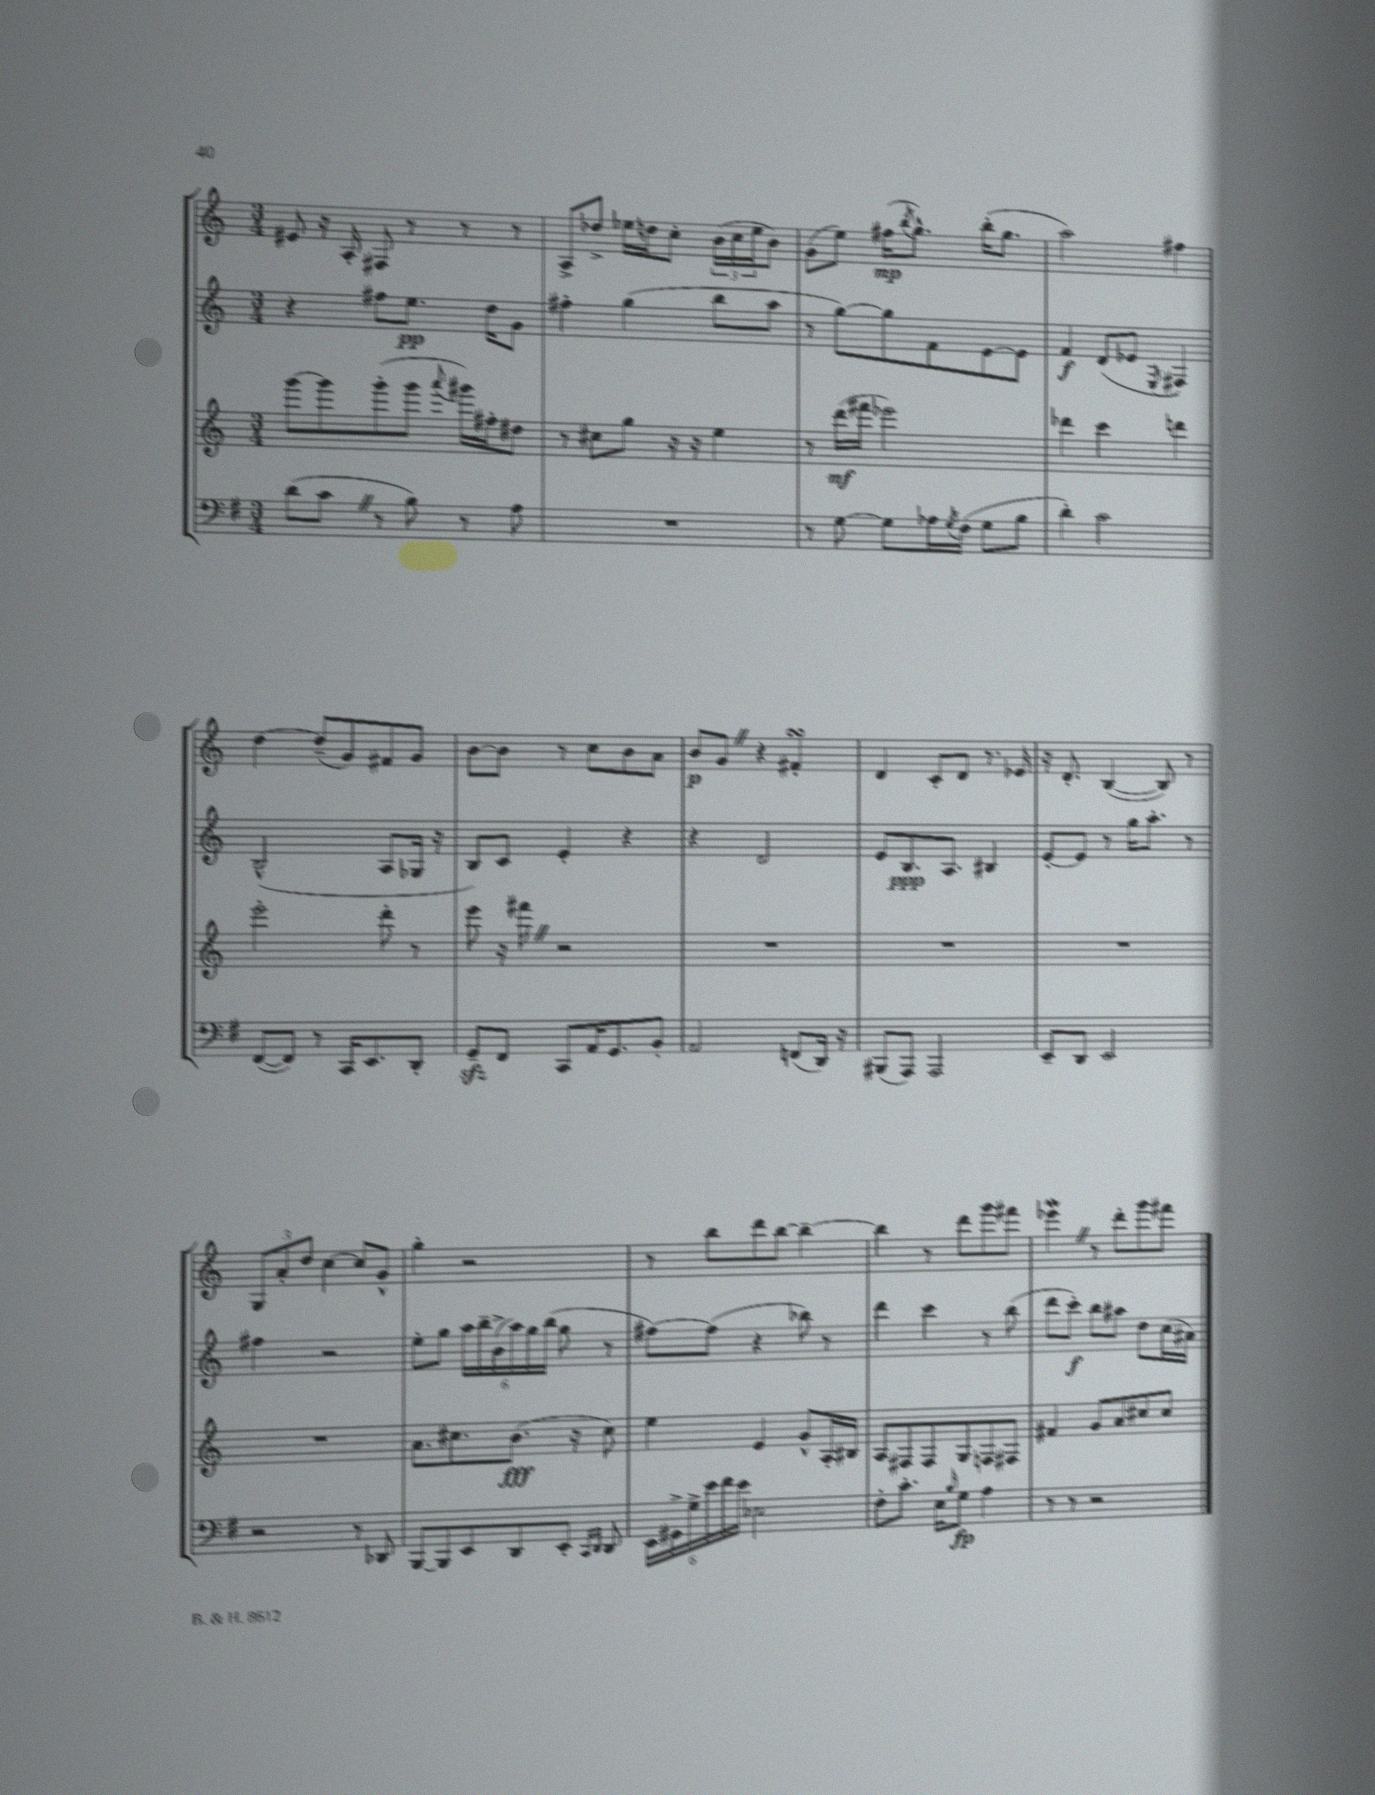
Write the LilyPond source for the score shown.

<<
\new StaffGroup <<
\new Staff = "s0" {
    \clef treble \key c \major \numericTimeSignature \time 3/4
    eis'8 r16 a16-. fis8 r8 r8 r8 |
    a8-> des''8-> ees''16 d''16 c''8-. \tuplet 3/2 { b'16( c''16 ees''16 } b'8) |
    g'8( e''8) fis''16\mp( \acciaccatura { b''8 } g''8.-^) b''16-.( g''8. |
    a''2) fis''4 |
    d''4~ d''8--( g'8) fis'8 g'8 |
    b'8~ b'8 r8 c''8 b'8 a'8 |
    b'8\p g'8 \once \override BreathingSign.text = \markup { \musicglyph "scripts.caesura.straight" } \breathe r4 fis'4-.\turn |
    d'4 c'8-. d'8 r8. ees'16 |
    r16 d'8.-. b4~( b8) r8 |
    \tuplet 3/2 { g8 a'8-. d''8 } c''4~ c''8 g'8-^ |
    g''4-. r2 |
    r8 b''8 d'''8 b''8~ b''4~-- |
    b''4 r8 d'''8 g'''8 fis'''8 |
    ees'''4\mordent \once \override BreathingSign.text = \markup { \musicglyph "scripts.caesura.straight" } \breathe r8 d'''8-. g'''8 fis'''8 \bar "|." |
}
\new Staff = "s1" {
    \clef treble \key c \major \numericTimeSignature \time 3/4
    r4 fis''8 e''8.\pp d''16 g'8 |
    fis''4-. g''4( b''8 a''8 |
    r8 g''8~) g''8 f'8 e'8~ e'8 |
    f'4\f d'8( ees'8 \acciaccatura { e8 } fis4) |
    b2-^( a8 ges16 r16 |
    b8) c'8 e'4-. r4 |
    r4 d'2 |
    e'8 b8.\ppp a8. bis4 |
    e'8~-. e'8 r8 g''16 a''8.-. r8 |
    fis''4 r2 |
    e''8-. g''8 \tuplet 6/4 { a''16 b''16-- b'16->( a''16) g''16 b''16( } g''8 r8 |
    fis''8~) fis''8( r4 bes''8) r8 |
    d'''4 c'''4 r8 b''8( |
    d'''8 c'''8-.\f) b''8 ais''8 d''8 c''16( ais'16) \bar "|." |
}
\new Staff = "s2" {
    \clef treble \key c \major \numericTimeSignature \time 3/4
    g'''8~ g'''8 g'''8-.( g'''8 \appoggiatura { a'''8 } gis'''16) fis''16-. dis''8 |
    r8 cis''8 g''8 r16 r16 e''4 |
    r8 d'''16\mf( fis'''16 ees'''2) |
    des'''4 c'''4 d'''4 |
    e'''2-. d'''8-. r8 |
    e'''8 r16 fis'''16 \once \override BreathingSign.text = \markup { \musicglyph "scripts.caesura.straight" } \breathe r2 |
    R2. |
    R2. |
    R2. |
    R2. |
    a'8. cis''8. b'8.\fff( r16 cis''8) |
    e''4 e'4 g'8-^ a16-. bis16 |
    a8 fis8 fis8 g8 f8 fis8 |
    fis'4 g'8 a'8 cis''8 cis''8 \bar "|." |
}
\new Staff = "s3" {
    \clef bass \key g \major \numericTimeSignature \time 3/4
    d'8( c'8 \once \override BreathingSign.text = \markup { \musicglyph "scripts.caesura.straight" } \breathe r8 b8) r8 a8 |
    R2. |
    r8 g8~ g8 aes16 \acciaccatura { g8 } fis16( g8 b8 |
    d'4-.) c'2 |
    fis,8~( fis,8) r8 c,16 e,8. d,8-. |
    g,8--\sfz fis,8 c,8 a,16 g,8. b,8-. |
    a,2 f,8( d,16) r16 |
    bis,,8( a,,8) a,,2 |
    e,8-- d,8 e,2 |
    r2 r8 des,8 |
    b,,8~ b,,8 e,8 d,8 e,8-. \grace { c,16 d,16 } d,8 |
    \tuplet 6/4 { e,16 gis,16-> g16-> e'16 fis'16 e'16 } ees2 |
    fis8-. c'8.-. e16 \grace { b16 } g8\fp a4 |
    r8 r8 r2 \bar "|." |
}
>>
>>
\layout { \context { \Score \remove "Bar_number_engraver" } }
